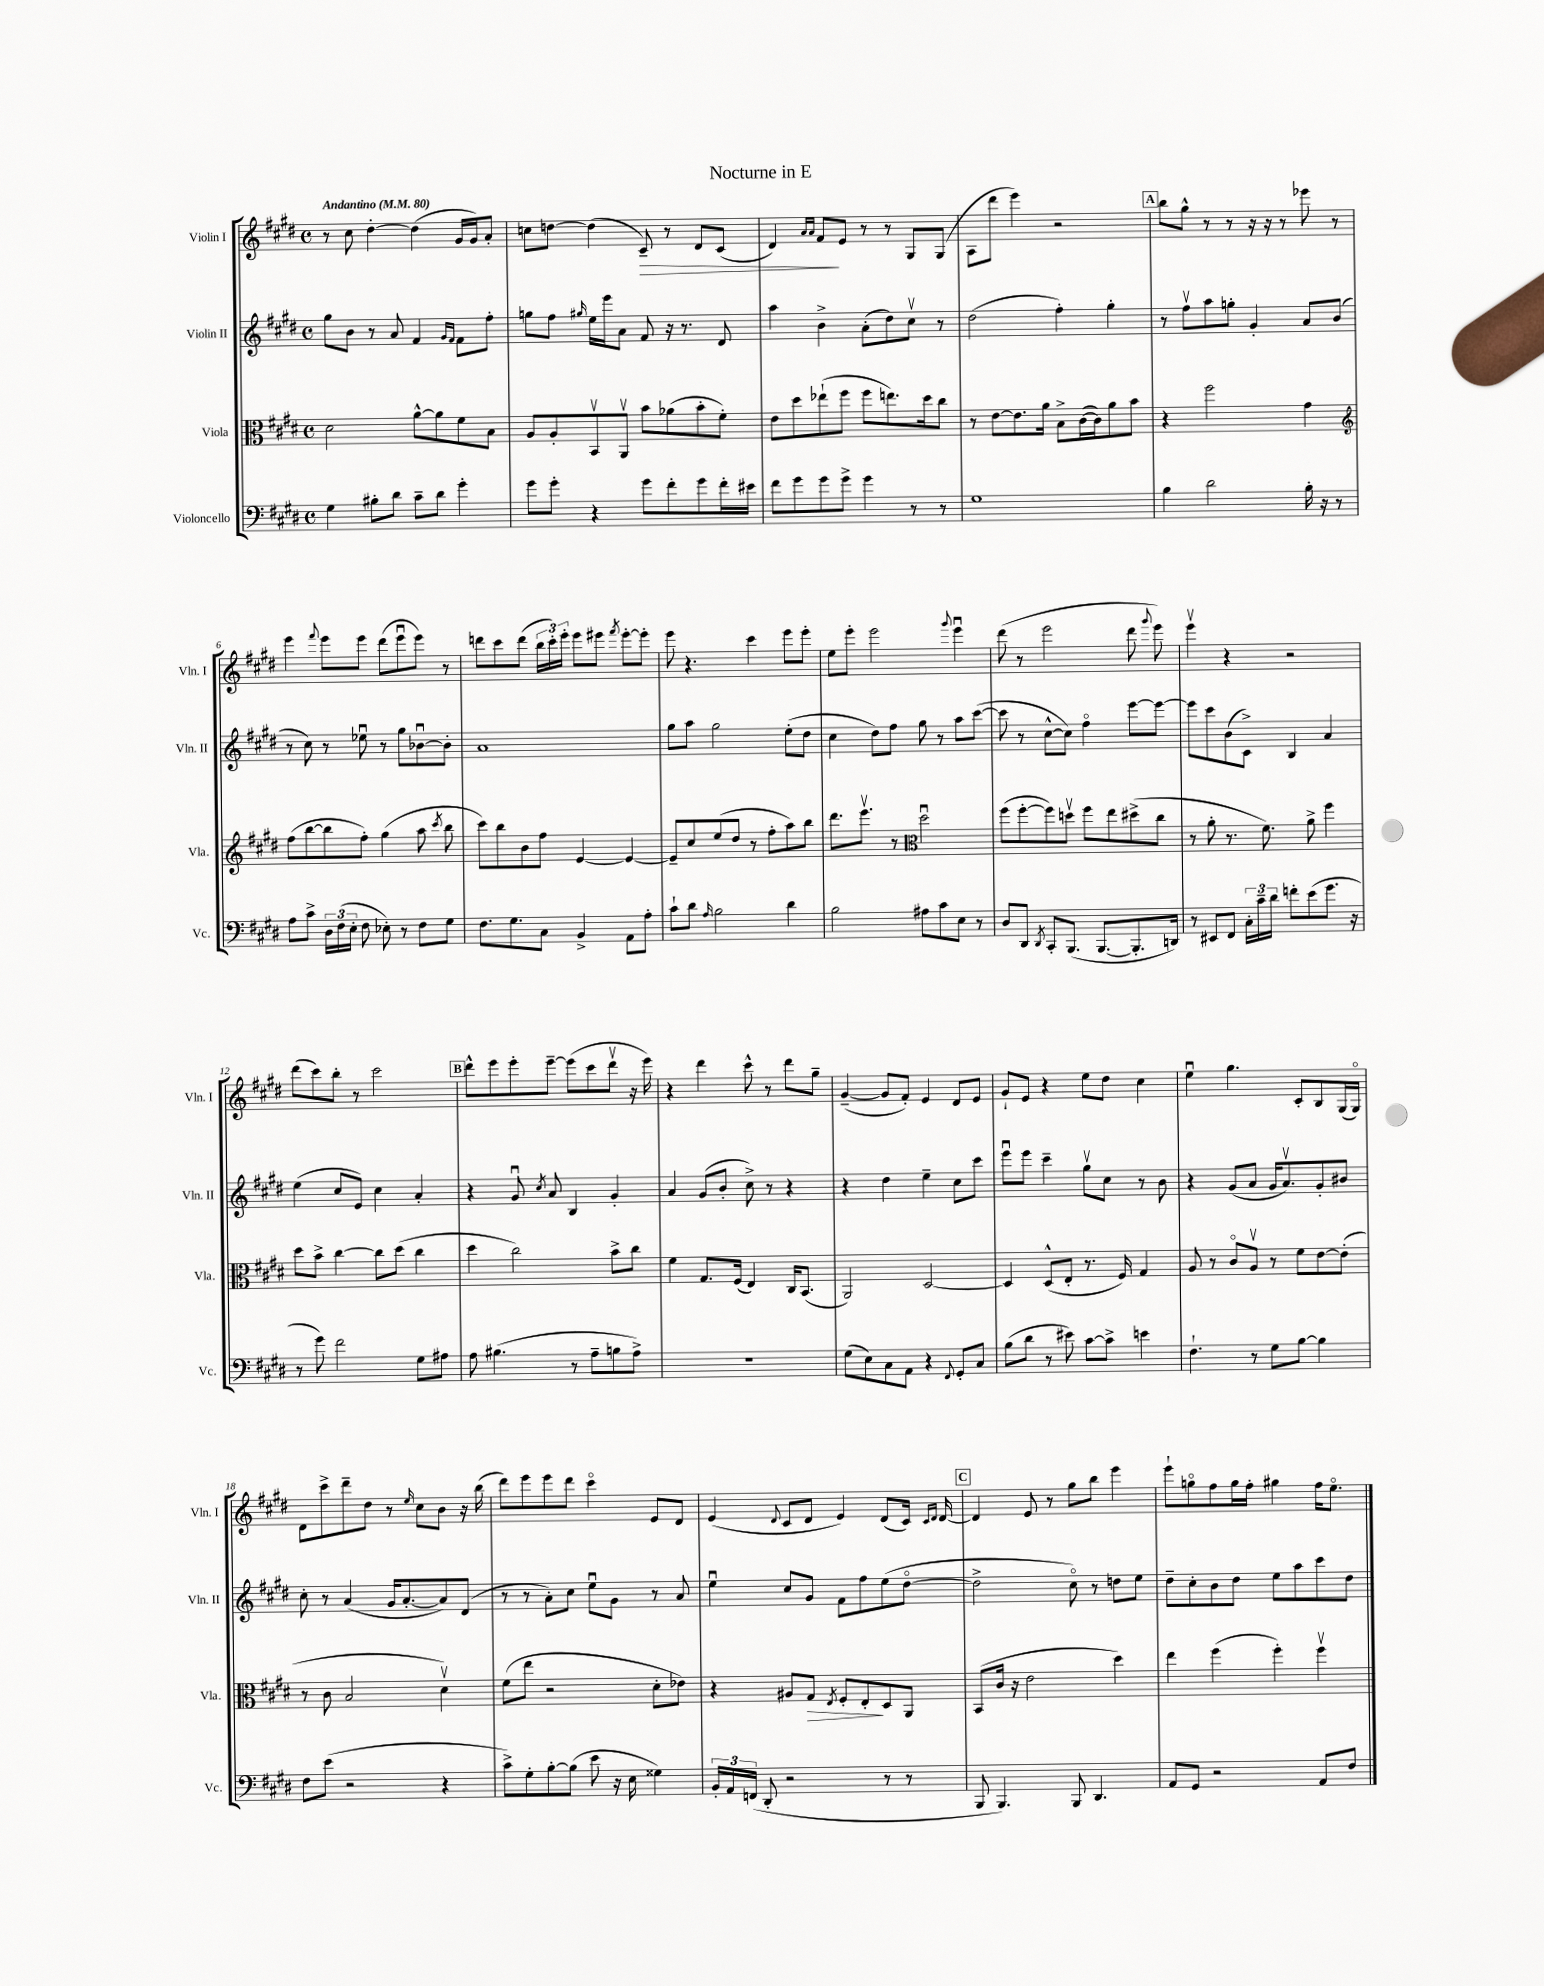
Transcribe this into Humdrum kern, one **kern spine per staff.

**kern	**kern	**kern	**kern
*staff4	*staff3	*staff2	*staff1
*clefF4	*clefC3	*clefG2	*clefG2
*k[f#c#g#d#]	*k[f#c#g#d#]	*k[f#c#g#d#]	*k[f#c#g#d#]
*M4/4	*M4/4	*M4/4	*M4/4
*met(c)	*met(c)	*met(c)	*met(c)
*MM80	*MM80	*MM80	*MM80
4G#\	2d#\	8gg#\L	8r
.	.	8b\J	8cc#\
8B#'\L	.	8r	[4dd#'\
8d#\J	.	8a/	.
8c#~\L	[8a^^\L	4f#/	(4dd#\]
8d#\J	8a\]	.	.
.	.	16qqg#/LL	.
.	.	16qqf#/JJ	.
4g#'\	8f#\	8f#\L	16g#/LL
.	.	.	16g#/J)
.	8B\J	8ff#'\J	8a'/J
=	=	=	=
8g#\L	8A/L	8gg\L	8cc\L
8g#'\J	8A'/	8ff#\J	[8dd\J
.	.	16qqgg#/	.
4r	8BBv/	16ee\LL	(4dd\]
.	.	16eee\J	.
.	8AAv/J	8a\J	.
8g#\L	8b\L	8f#/	8c#~/)
8f#'\	(8a-\	16r	8r
.	.	8.r	.
8g#\	8b'\	.	8d#/L
16f#'\L	8f#'\J)	8d#/	(8c#/J
16e#\JJ	.	.	.
=	=	=	=
8f#\L	8e\L	4aa\	4d#/)
8g#\	8dd#\	.	.
.	.	.	16qqa/LL
.	.	.	16qqa/JJ
8g#\	(8ee-`\	4b^\	8f#/L
8g#^\J	8ff#\J	.	8e/J
4g#\	8ff#\L	(8a'\L	8r
.	8.ee\)	8dd#\)	8r
8r	.	8cc#v\J	8G#/L
.	16dd#\k	.	.
8r	8cc#\J	8r	(8G#/J
=	=	=	=
1G#	8r	(2dd#\	8A\L
.	[8e\L	.	8ddd#\J
.	8.e\]	.	4eee\)
.	16a\Jk	.	.
.	8B^\L	4ff#'\)	2r
.	([16c#\L	.	.
.	16c#\]J)	.	.
.	8a\	4gg#'\	.
.	8b\J	.	.
=	=	=	=
4B\	4r	8r	8bb\L
.	.	8ff#v\L	8gg#^^\J
2d#\	2ff#\	8aa\	8r
.	.	8gg'\J	8r
.	.	4g#'/	16r
.	.	.	16r
.	.	.	8r
16B'\	4g#\	8a/L	8eee-\
16r	.	.	.
8r	.	(8b/J	8r
=	=	=	=
*	*clefG2	*	*
8A\L	(8ff#\L	8r	4eee\
8c#^\J	[8bb\	8cc#\)	.
.	.	.	8qqfff#/
24D#\LL	8bb\]	8r	8eee\L
(24F#\	.	.	.
24E'\JJ	.	.	.
8F#\	8ff#'\J)	8ee-u\	8eee\J
8E-'\)	(4gg#\	8r	(8ddd#\L
8r	.	8gg#\L	8eeeu\
8F#\L	8aa\	[8b-u\	8eee\J)
.	8qccc#/	.	.
8G#\J	8bb\	8b-'\]J	8r
=	=	=	=
8.F#\L	8ccc#\L)	1a	8ddd\L
.	8bb\	.	8ccc#\
8.G#\	.	.	.
.	8b\	.	(8ddd\J
8C#\J	8ff#\J	.	24bb\LL
.	.	.	24ccc#'\)
.	.	.	24eee'\JJ
4BB^/	[4e/	.	8eee\L
.	.	.	8eee#\J
.	.	.	8qfff#/
8AA\L	4e/_	.	[8eee#'\L
8A'\J	.	.	8eee#'\]J
=	=	=	=
8c#`\L	8e~/]L	8gg#\L	8eee\
8d#\J	8cc#/	8aa\J	4.r
16qqA/	.	.	.
2B\	(8ee/	2gg#\	.
.	8dd#/J	.	.
.	8r	.	4ccc#\
.	8ff#'\L	.	.
4d#\	8aa\)	(8ee'\L	8eee\L
.	8bb\J	8dd#\J	8eee'\J
=	=	=	=
2B\	8.ddd#\L	4cc#\	8ee\L
.	.	.	8eee'\J
.	8.eeev\J	.	.
.	.	8dd#\L)	2eee\
.	8r	8ff#\J	.
*	*clefC3	*	*
8A#\L	2dd#u\	8gg#\	.
8c#\	.	8r	.
.	.	.	8qqggg#/
8E\J	.	8aa\L	4eeeu\
8r	.	([8ccc#\J	.
=	=	=	=
8D#/L	(8ff#\L	8ccc#\]	(8ddd#\
8DD#/J	[8ff#'\	8r	8r
8qDD#/	.	.	.
8CC#'/L	8ff#\])	[8cc#^^\L	2eee\
(8.BBB/J	8ddv\J	8cc#\]J)	.
.	8ff#\L	4ff#o\	.
[8.BBB/L	.	.	.
.	8ee\	.	.
8.BBB'/]	(8dd#^\	[8eee\L	8ddd#\
.	.	.	8qqggg#/
.	8cc#\J	8eee\_J	8eee\)
16DD/Jk)	.	.	.
=	=	=	=
8r	8r	8eee\]L	4eeev\
8EE#/L	8a'\	8ccc#\	.
8FF#/J	8.r	(8b\	4r
24C#'\LL	.	8c#^\J)	.
24c#~\	.	.	.
.	8.f#\)	.	.
24d#\JJ	.	.	.
8f'\L	.	4B/	2r
(8e\	8a^\	.	.
8.g#\J	4ff#\	4a/	.
16r	.	.	.
=	=	=	=
8r	8dd#\L	(4ee\	(8ddd#\L
8g#\)	8b^\J	.	8ccc#\)
2f#\	[4cc#\	8cc#/L	8bb'\J
.	.	8e/J)	8r
.	8cc#\]L	4cc#\	2ccc#\
.	(8dd#\J	.	.
8G#\L	4cc#\	4a'/	.
8A#\J	.	.	.
=	=	=	=
8A\	4dd#\	4r	8ddd#^^\L
(4.B#\	.	.	8eee\
.	2cc#\)	8g#u/	8eee'\
.	.	8qcc#/	.
.	.	8a/	[8eee~\J
8r	.	4B/	(8eee\]L
8A~\L	.	.	8ccc#\
8B\	8b^\L	4g#'/	8ddd#v\J
8A^\J)	8cc#\J	.	16r
.	.	.	16eee\)
=	=	=	=
1r	4f#\	4a/	4r
.	8.G#/L	(8g#/L	4ddd#\
.	.	8b'/J	.
.	(16F#/Jk	.	.
.	4E/)	8cc#^\)	8ccc#^^\
.	.	8r	8r
.	16C#/LK	4r	8ddd#\L
.	(8.BB/J	.	.
.	.	.	8gg#~\J
=	=	=	=
(8G#\L	2AA/)	4r	([4g#~/
8E\)	.	.	.
8C#\	.	4dd#\	8g#/]L
8AA\J	.	.	8f#'/J)
4r	[2D#/	4ee~\	4e/
8qqFF#/	.	.	.
8GG#'/L	.	8cc#\L	8d#/L
8C#/J	.	8ccc#\J	8e/J
=	=	=	=
(8B\L	4D#/]	8eeeu\L	8g#`/L
8d#\J	.	8eee\J	8e/J
8r	(8D#^^/L	4ccc#~\	4r
8e#\)	8E'/J	.	.
[8c#\L	8.r	8gg#v\L	8ee\L
8c#^\]J	.	8cc#\J	8dd#\J
.	16F#/)	.	.
4e\	4G#/	8r	4cc#\
.	.	8b\	.
=	=	=	=
4.F#`\	8A/	4r	4eeu\
.	8r	.	.
.	8c#o/L	(8g#/L	4.gg#\
8r	8Av/J	8a/J	.
8G#\L	8r	16g#/LK	.
.	.	8.av/)	.
[8B\J	8f#\L	.	8c#'/L
4B\]	[8e\	8g#'/	8B/
.	(8e'\]J	8b#/J	(16G#/L
.	.	.	16G#o/JJ)
=	=	=	=
8F#\L	8r	8cc#'\	8d#\L
(8e\J	8c#\	8r	8ccc#^\
2r	2B/	(4a/	8ddd#~\
.	.	.	8dd#\J
.	.	16g#/LK	8r
.	.	[8.a'/	.
.	.	.	16qqee/
.	.	.	8cc#\L
4r	4d#v\)	8a/])	8b\J
.	.	(8d#/J	16r
.	.	.	(16bb\
=	=	=	=
8c#^\L)	(8f#\L	8r	8ddd#\L)
8G#'\	8ee\J	8r	8eee\
[8B'\	2r	8a'\L)	8eee\
(8B\]J	.	8cc#\J	8ddd#\J
8e\	.	8eeu\L	4ccc#o\
16r	.	8g#\J	.
16E\	.	.	.
4G##\)	8d#'\L	8r	8e/L
.	8e-\J)	8a/	8d#/J
=	=	=	=
24BB'/LL	4r	4eeu\	(4e/
24AA/	.	.	.
(24FF/JJ	.	.	.
8DD#'/	.	.	.
.	.	.	8qqd#/
2r	8A#/L	8cc#/L	8c#/L
.	8G#/J	8g#/J	8d#/J
.	8qE/	.	.
.	8F#'/L	8f#\L	4e/)
.	8E'/	8ff#\	.
8r	8D#/	(8ee\	(8d#/L
8r	8AA/J	[8dd#o\J	16c#/Jk)
.	.	.	16qqc#/LL
.	.	.	16qqd#/JJ
.	.	.	[16d#/
=	=	=	=
8BBB/	(8BB/L	2dd#^\]	4d#/]
4.BBB/)	16c#/Jk	.	.
.	16r	.	.
.	2e\	.	8e/
.	.	.	8r
8BBB/	.	8cc#o\)	8gg#\L
4.DD#/	.	8r	8bb\J
.	4dd#\)	8dd\L	4eee\
.	.	8ee\J	.
=	=	=	=
8AA/L	4ee\	8dd#~\L	8eee`\L
8GG#/J	.	8cc#'\	8ggo\
2r	(4ff#\	8b\	8ff#\
.	.	8dd#\J	16gg\L
.	.	.	16ff#'\JJ
.	4ff#'\)	8ee\L	4gg#\
.	.	8aa\	.
8AA/L	4ff#v\	8ccc#\	16ff#\LK
.	.	.	8.eeo\J
8F#/J	.	8dd#\J	.
==	==	==	==
*-	*-	*-	*-
